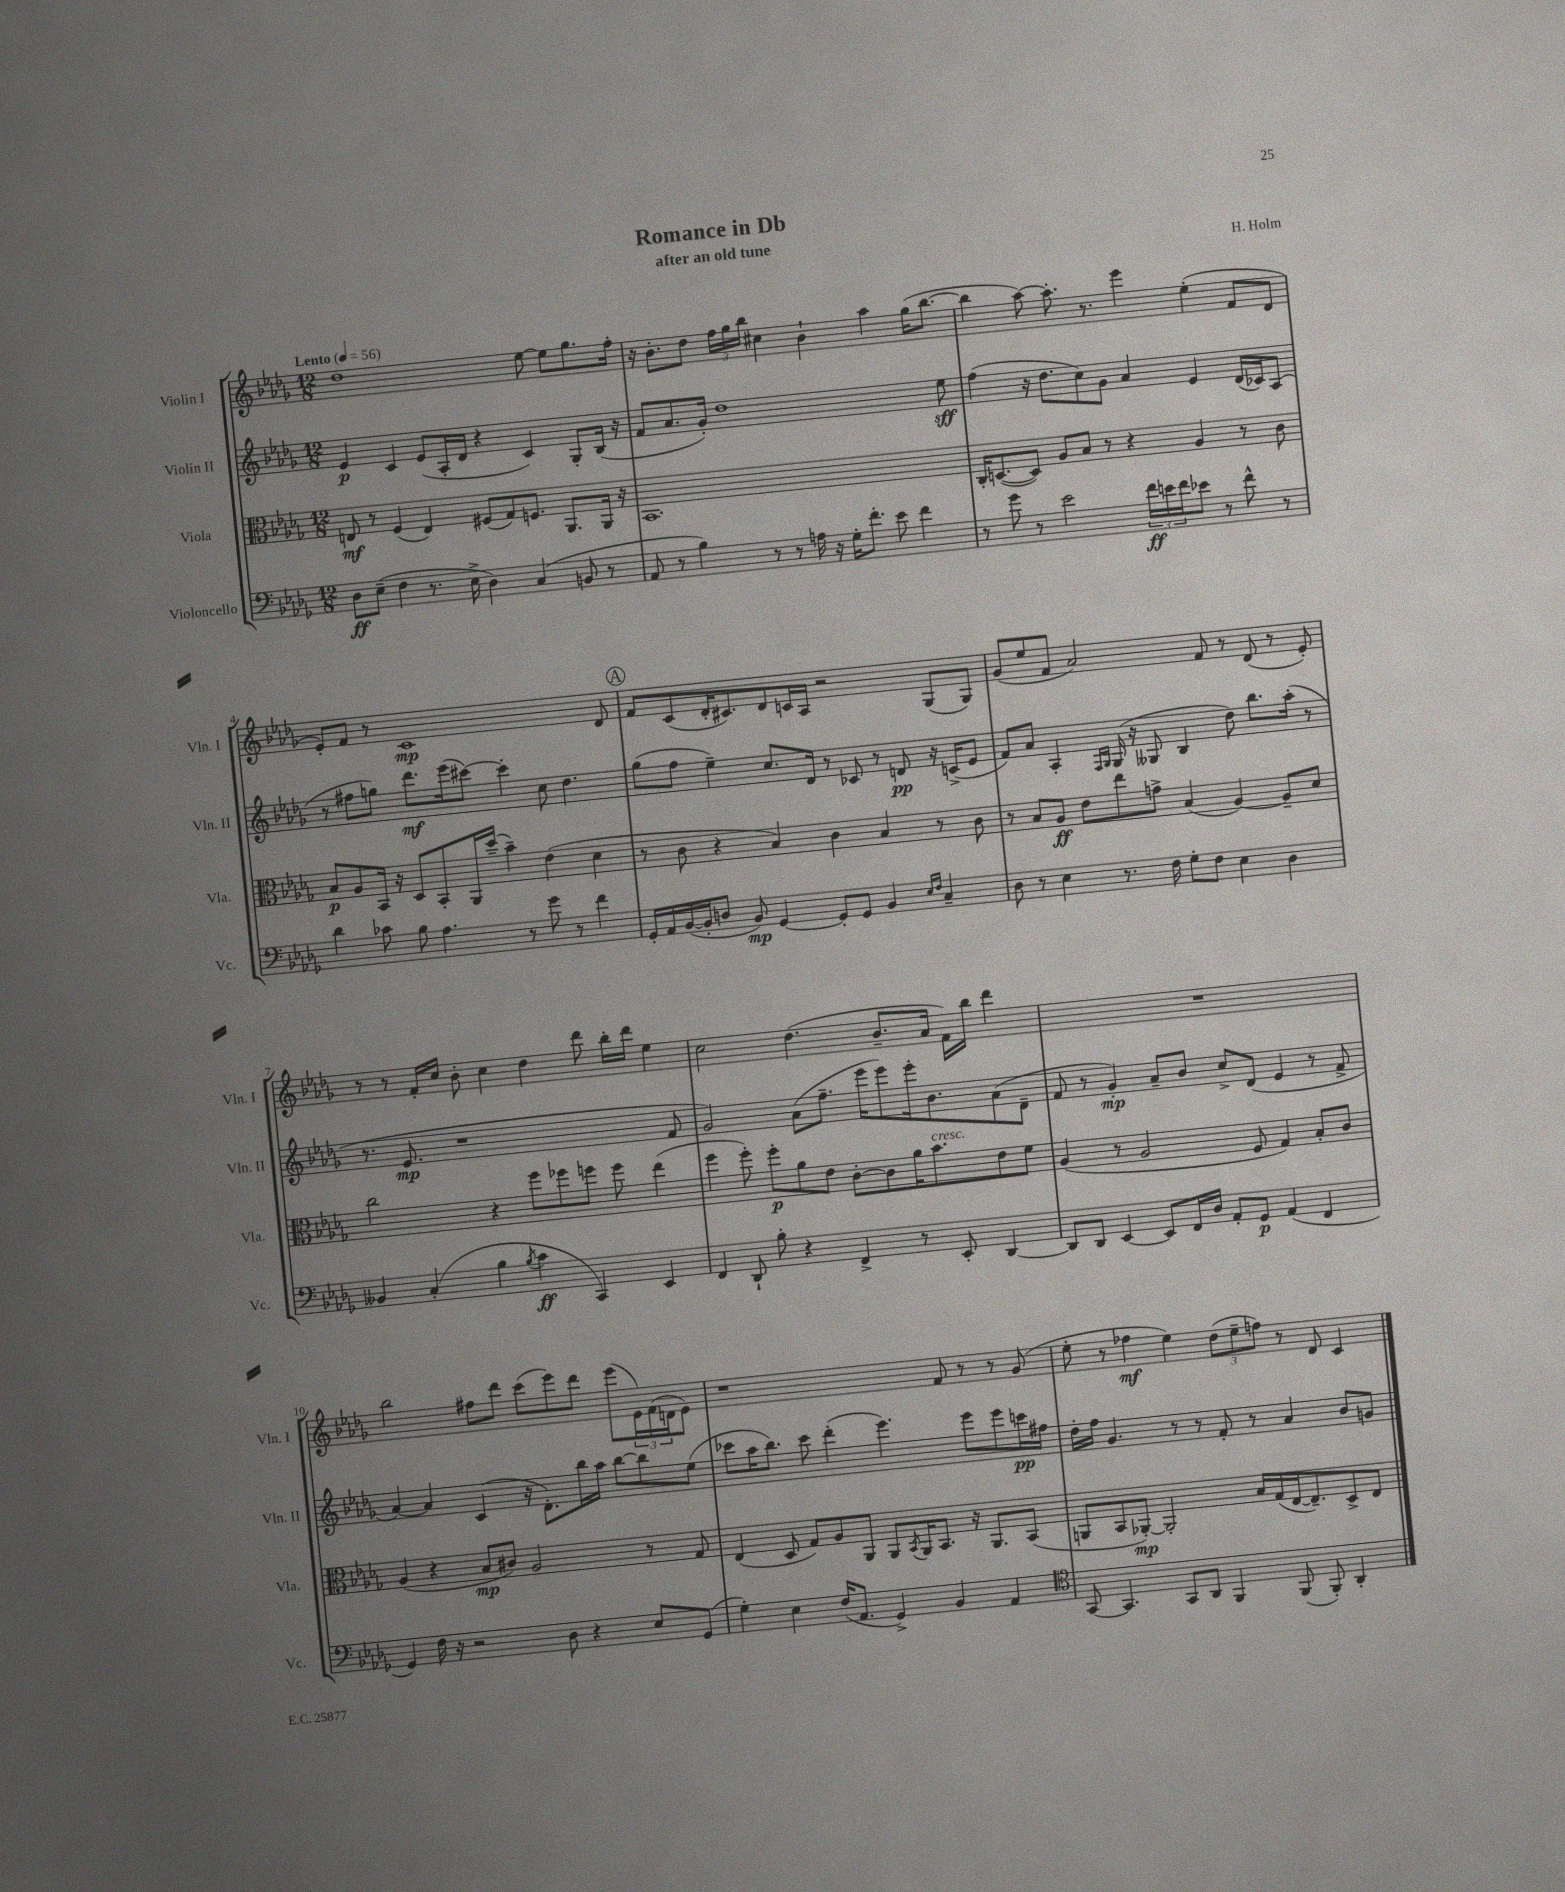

**kern	**dynam	**kern	**dynam	**kern	**dynam	**kern	**dynam
*part4	*part4	*part3	*part3	*part2	*part2	*part1	*part1
*staff4	*staff4	*staff3	*staff3	*staff2	*staff2	*staff1	*staff1
*I"Violoncello	*	*I"Viola	*	*I"Violin II	*	*I"Violin I	*
*I'Vc.	*	*I'Vla.	*	*I'Vln. II	*	*I'Vln. I	*
*clefF4	*	*clefC3	*	*clefG2	*	*clefG2	*
*k[b-e-a-d-g-]	*	*k[b-e-a-d-g-]	*	*k[b-e-a-d-g-]	*	*k[b-e-a-d-g-]	*
*M12/8	*	*M12/8	*	*M12/8	*	*M12/8	*
*MM56	*	*MM56	*	*MM56	*	*MM56	*
=1	=1	=1	=1	=1	=1	=1	=1
!	!	!	!	!	!	!LO:TX:a:B:t=Lento	!
8D-\L	ff	8En/	mf	4e-/	p	1dd-	.
(8E-~\J	.	8r	.	.	.	.	.
4F\	.	(4F/	.	4c/	.	.	.
8.r	.	4E/)	.	(8e-/L	.	.	.
.	.	.	.	16A-'/L	.	.	.
16E-^\	.	.	.	16d-/JJ	.	.	.
4D-\)	.	(8F#X/L	.	4r	.	.	.
.	.	8G-/)	.	.	.	.	.
(4C/	.	8.Fn/J	.	4c/)	.	[8ee-\	.
.	.	.	.	.	.	8ee-\L]	.
.	.	8.AA-/L	.	.	.	.	.
8BBn/	.	.	.	8G-'/L	.	8.gg-\	.
8r	.	16AA-/Jk	.	(16B-/Jk	.	.	.
.	.	16r	.	16r	.	16ff'\Jk	.
=2	=2	=2	=2	=2	=2	=2	=2
8AA-/	.	1.BB-	.	8f/L	.	16r	.
.	.	.	.	.	.	8.b-'\L	.
8r	.	.	.	8.a-/	.	.	.
4B-\)	.	.	.	.	.	8dd-\J	.
.	.	.	.	16g-'/Jk)	.	.	.
.	.	.	.	1dd-	.	24ff\LL	.
.	.	.	.	.	.	24gg-\	.
.	.	.	.	.	.	24bb-\JJ	.
8r	.	.	.	.	.	4cc#X\	.
8r	.	.	.	.	.	.	.
16An\	.	.	.	.	.	4b-`\	.
16r	.	.	.	.	.	.	.
16G-'\KL	.	.	.	.	.	.	.
8.f'\J	.	.	.	.	.	.	.
.	.	.	.	.	.	4aa-\	.
8e-\	.	.	.	.	.	.	.
4f\	.	.	.	.	.	(16gg-\KL	.
.	.	.	.	.	.	[8.bb-\J	.
.	.	.	.	8ee-\	sff	.	.
=3	=3	=3	=3	=3	=3	=3	=3
8r	.	16C'/KL	.	(4ff\	.	4bb-\]	.
.	.	([8.Dn/	.	.	.	.	.
8g-\	.	.	.	.	.	.	.
8r	.	8D/J])	.	16r	.	[8aa-\)	.
.	.	.	.	8.dd-\L	.	.	.
2e-\	.	8A-/L	.	.	.	8.aa-'\]	.
.	.	8B-/J	.	8cc\)	.	.	.
.	.	.	.	.	.	8.r	.
.	.	8r	.	8g-\J	.	.	.
.	.	4r	.	4a-/	.	4eee-\	.
24f\LL	ff	.	.	.	.	.	.
24en\	.	.	.	.	.	.	.
24f\J	.	.	.	.	.	.	.
8e-X\J	.	4A-/	.	4e-/	.	(4ee-'\	.
8r	.	.	.	.	.	.	.
8f^^\	.	8r	.	(16d-/LL	.	8f/L	.
.	.	.	.	16c-X/J)	.	.	.
8r	.	8c\	.	(8A-/J	.	8d-/J	.
!!LO:LB:g=z
=4	=4	=4	=4	=4	=4	=4	=4
4d-\	.	8B-/L	p	8r	.	8e-'/L)	.
.	.	8A-/	.	8ff#X\L	.	8f/J	.
8c-X\	.	16BB-/Jk	.	8ggn\J)	.	8r	.
.	.	16r	.	.	.	.	.
8B-\	.	8D-/L	.	8.ddd-\L	mf	1c	mp
4.A-\	.	8BB-'/	.	.	.	.	.
.	.	.	.	(16eee-\k	.	.	.
.	.	16AA-/L	.	[8ccc#X\J)	.	.	.
.	.	(16dd-~/JJ	.	.	.	.	.
.	.	4b-~\)	.	4ccc#'\]	.	.	.
8r	.	.	.	.	.	.	.
8g-\	.	(4e-\	.	8cc\	.	.	.
8r	.	.	.	4.dd-\	.	.	.
4f\	.	4d-\	.	.	.	.	.
.	.	.	.	.	.	8d-/	.
!!LO:REH:place=s1:t=A
=5	=5	=5	=5	=5	=5	=5	=5
16GG-'/LL	.	8r	.	(8gg-\L	.	8f/L	.
16AA-/	.	.	.	.	.	.	.
([16BB-/	.	8c\	.	8ff\J	.	(8c/	.
16BB-'/J]	.	.	.	.	.	.	.
8Dn/J	.	4r	.	4ee-~\)	.	16d-'/K	.
.	.	.	.	.	.	8.c#X/)	.
8BB-/)	mp	.	.	.	.	.	.
[4GG-/	.	4B-/)	.	8.cc/L	.	8d-/	.
.	.	.	.	.	.	16cn/L	.
.	.	.	.	16d-/Jk	.	16A-/JJ	.
8GG-'/L]	.	4c\	.	8r	.	2r	.
8GG-/J	.	.	.	8c-X/	.	.	.
4BB-/	.	4B-/	.	8r	.	.	.
.	.	.	.	8dn/	pp	.	.
16qqE-/LL	.	.	.	.	.	.	.
16qqF/JJ	.	.	.	.	.	.	.
4C~/	.	8r	.	16r	.	(8G-/L	.
.	.	.	.	(16cn^/KL	.	.	.
.	.	8c\	.	8e-/J	.	8G-/J)	.
=6	=6	=6	=6	=6	=6	=6	=6
8D-\	.	8r	.	8f/L)	.	(8g-/L	.
8r	.	8B-/L	.	8a-/J	.	8ee-/	.
4E-\	.	8A-/J	ff	4A-'/	.	8f/J	.
.	.	8e-\L	.	.	.	2a-/)	.
.	.	.	.	16qqF/LL	.	.	.
.	.	.	.	16qqG-/JJ	.	.	.
8.r	.	8ee-\	.	(16G-/	.	.	.
.	.	.	.	16r	.	.	.
.	.	8gn^\J	.	8G--X/	.	.	.
16F\	.	.	.	.	.	.	.
8G-'\L	.	(4B-/	.	4B-/	.	.	.
8F\J	.	.	.	.	.	8f/	.
4E-\	.	[4A-/)	.	8dd-\)	.	8r	.
.	.	.	.	8.bb-\L	.	(8d-/	.
4D-\	.	8A-~/L]	.	.	.	8r	.
.	.	.	.	(16aa-'\Jk	.	.	.
.	.	8d-/J	.	8r	.	8e-'/)	.
!!LO:LB:g=z
=7	=7	=7	=7	=7	=7	=7	=7
4BB--X/	.	2cc\	.	8.r	.	8r	.
.	.	.	.	.	.	8r	.
.	.	.	.	8.e-/	mp	.	.
(4C'/	.	.	.	.	.	16f'/LL	.
.	.	.	.	.	.	16cc/JJ	.
.	.	.	.	1r	.	8b-'\	.
4B-\	.	4r	.	.	.	4cc\	.
8qB-/	.	.	.	.	.	.	.
4c\	ff	8ff\L	.	.	.	4dd-\	.
.	.	8ff-X\	.	.	.	.	.
4CC/)	.	8ffn\J	.	.	.	8ddd-\	.
.	.	8ff\	.	.	.	16bb-'\LL	.
.	.	.	.	.	.	16ddd-\JJ	.
4EE-/	.	(4ee-\	.	.	.	4ee-\	.
.	.	.	.	8f/	.	.	.
=8	=8	=8	=8	=8	=8	=8	=8
4FF/	.	4ff\	.	2g-/)	.	2cc\	.
8DD-`/	.	8ff'\)	.	.	.	.	.
8B-'\	.	8ff'\L	p	.	.	.	.
4r	.	8a-\	.	(8a-\L	.	(4.dd-\	.
.	.	8e-\J	.	8.ff~\J	.	.	.
4FF^/	.	[8c'\L	.	.	.	.	.
.	.	.	.	16eee-\KL	.	.	.
.	.	8c\]	.	8eee-\)	.	8.b-~/L	.
8r	.	16a-\K	.	16eee-'\k	.	.	.
!	!	!LO:TX:a:i:t=cresc.	!	!	!	!	!
.	.	8.b-\	.	8.b-\	.	16a-/Jk	.
8EE-'/	.	.	.	.	.	16f\LL)	.
.	.	.	.	.	.	16bb-\JJ	.
[4DD-/	.	8e-\	.	(8a-\	.	4ddd-\	.
.	.	8f\J	.	8d-~\J	.	.	.
=9	=9	=9	=9	=9	=9	=9	=9
8DD-/L]	.	(4A-/	.	8f/	.	1.r	.
8DD-/J	.	.	.	8r	.	.	.
[4EE-/	.	8r	.	4g-'/)	mp	.	.
.	.	2A-/	.	.	.	.	.
8EE-/L]	.	.	.	8a-~/L	.	.	.
16FF/L	.	.	.	8b-/J	.	.	.
16D-/JJ	.	.	.	.	.	.	.
8AA-'/L	.	.	.	8cc^/L	.	.	.
8GG-/J	p	8F/	.	(8d-/J	.	.	.
(4AA-/	.	4G-/)	.	4e-/	.	.	.
4FF/	.	8B-'/L	.	8r	.	.	.
.	.	8c/J	.	8f^/	.	.	.
!!LO:LB:g=z
=10	=10	=10	=10	=10	=10	=10	=10
4GG-/)	.	(4A-/	.	[4a-/)	.	2bb-\	.
16F\	.	4r	.	4a-/]	.	.	.
16r	.	.	.	.	.	.	.
2r	.	.	.	.	.	.	.
.	.	8B-/L	mp	(4c/	.	8ff#X\L	.
.	.	8c#X/J)	.	.	.	8ddd-\J	.
.	.	2A-/	.	16r	.	(8ccc\L	.
.	.	.	.	8.d-'\L)	.	.	.
8D-\	.	.	.	.	.	8eee-\)	.
4r	.	.	.	16bb-\L	.	8ddd-\J	.
.	.	.	.	16aa-\JJ	.	.	.
.	.	.	.	[8bb-\L	.	(8eee-\L	.
8E-/L	.	8r	.	8bb-\]	.	24e-\L)	.
.	.	.	.	.	.	(24f\	.
.	.	.	.	.	.	24dn\J	.
(8GG-/J	.	8G-/	.	(8ee-\J	.	8e-\J)	.
=11	=11	=11	=11	=11	=11	=11	=11
4G-'\)	.	(4E-/	.	8ccc-X\L	.	1r	.
.	.	.	.	16aa-\K	.	.	.
.	.	.	.	8.bb-\J)	.	.	.
4E-\	.	8D-/	.	.	.	.	.
.	.	8G-/L)	.	8ccc-\	.	.	.
(16F/KL	.	8A-/	.	(4ddd-'\	.	.	.
8.AA-/J	.	.	.	.	.	.	.
.	.	8AA-/J	.	.	.	.	.
4GG-^/)	.	8AA-/L	.	4.eee-\)	.	.	.
.	.	8qBB-/	.	.	.	.	.
.	.	16AA-/K	.	.	.	.	.
.	.	8.BB-/J	.	.	.	.	.
4BB-/	.	.	.	.	.	8f/	.
.	.	16r	.	8eee-\L	.	8r	.
.	.	8.AA-/L	.	.	.	.	.
4AA-/	.	.	.	8eee-\	.	8r	.
.	.	(8BB-/J	.	16cccn\L	pp	(8g-/	.
.	.	.	.	16ff#X\JJ	.	.	.
=12	=12	=12	=12	=12	=12	=12	=12
*clefC4	*	*	*	*	*	*	*
[8GG-/	.	8AAn/L	.	16dd-'\LL	.	8ee-'\	.
.	.	.	.	16ff\JJ	.	.	.
4.GG-/]	.	8BB-/	.	4.g-/	.	8r	.
.	.	[8AA-X'/J)	mp	.	.	4ff-X\	mf
.	.	2AA-'/]	.	.	.	.	.
8GG-/L	.	.	.	8r	.	4ee-\)	.
8AA-/J	.	.	.	8r	.	.	.
4FF/	.	.	.	8f'/	.	(12dd-\L	.
.	.	.	.	.	.	12ee-~\	.
.	.	16B-/LL	.	8r	.	.	.
.	.	.	.	.	.	12ffn\J)	.
.	.	(16G-/	.	.	.	.	.
(8FF/	.	[16E-/J	.	4a-/	.	8r	.
.	.	8.E-~/])	.	.	.	.	.
8FF'/)	.	.	.	.	.	8d-/	.
4AA-'/	.	8D-^/	.	8b-/L	.	4c/	.
.	.	8E-/J	.	8gn/J	.	.	.
==	==	==	==	==	==	==	==
*-	*-	*-	*-	*-	*-	*-	*-
